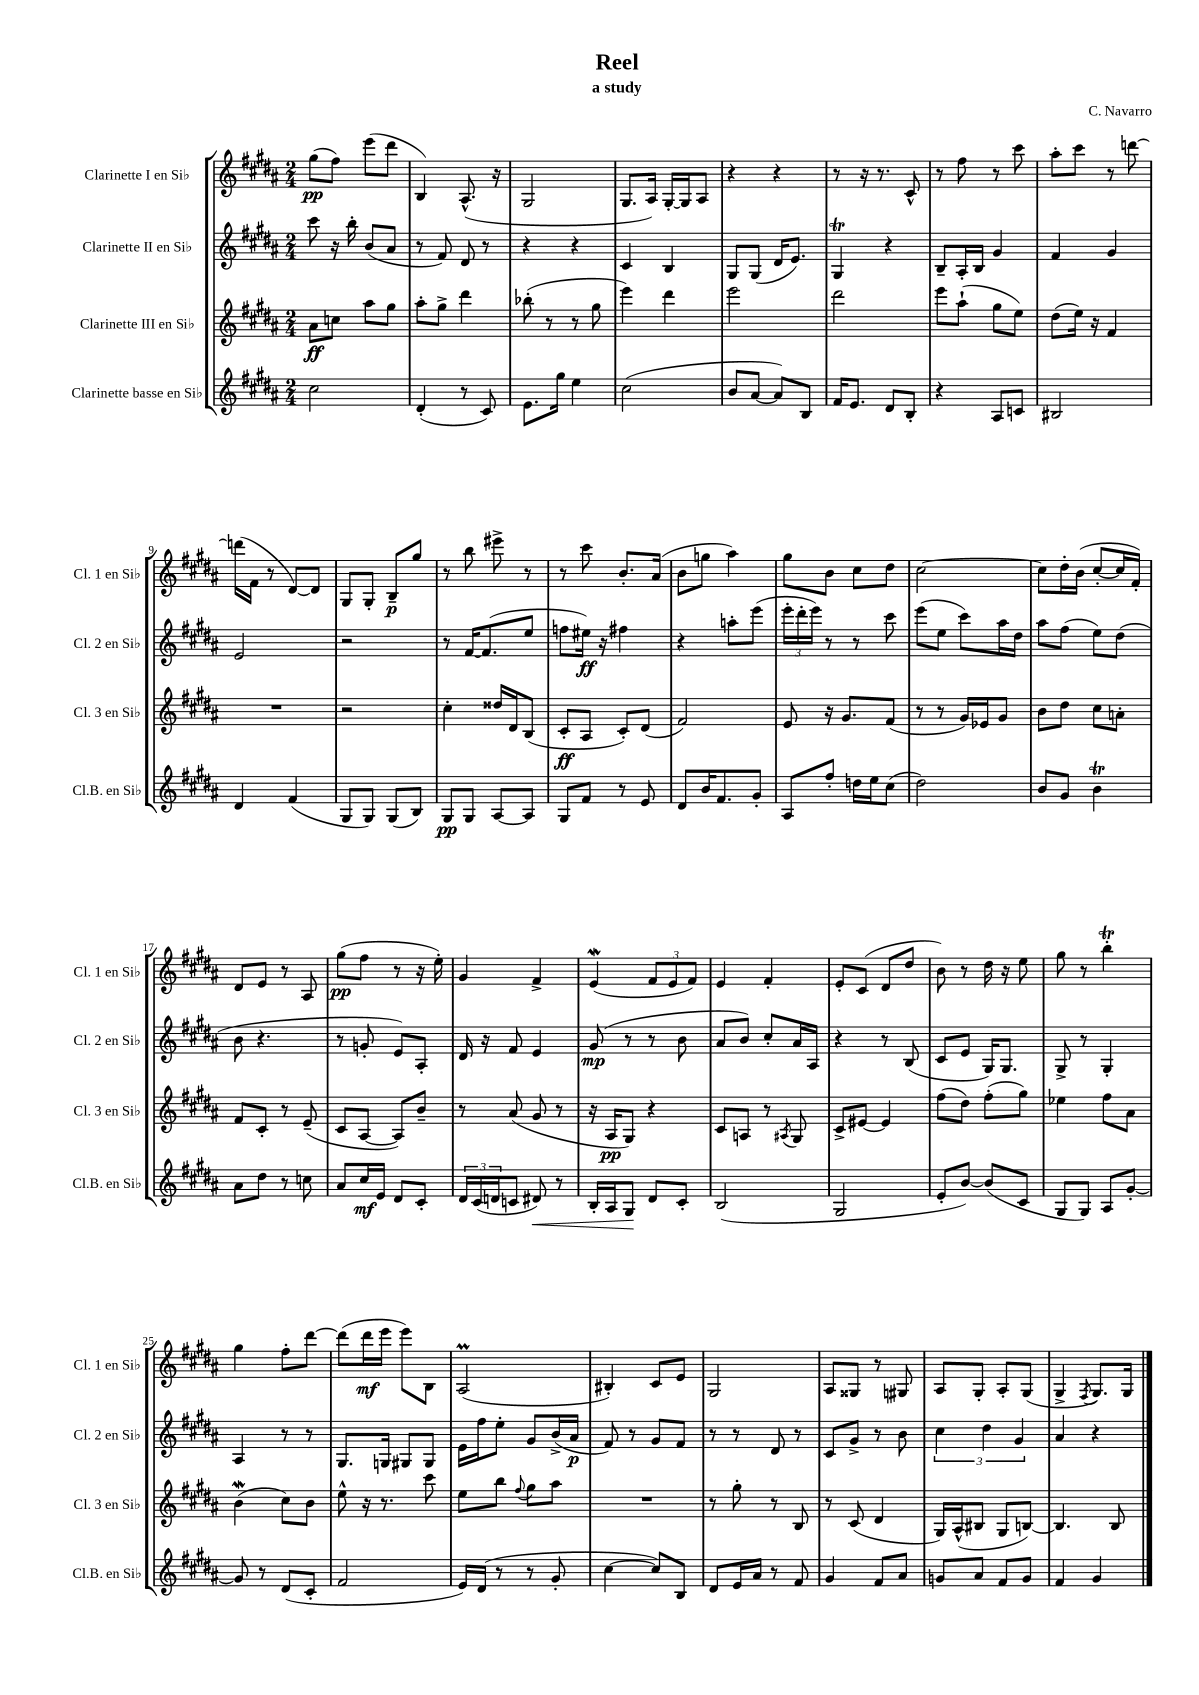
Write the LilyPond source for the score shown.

\header { title = "Reel" composer = "C. Navarro" subtitle = "a study" }
<<
\new StaffGroup <<
\new Staff = "s0" \with { instrumentName = "Clarinette I en Sib" shortInstrumentName = "Cl. 1 en Sib" } {
    \clef treble \key b \major \numericTimeSignature \time 2/4
    gis''8\pp( fis''8) e'''8( dis'''8 |
    b4) ais8.-^( r16 |
    gis2 |
    gis8. ais16) gis16~-. gis16 ais8 |
    r4 r4 |
    r8 r16 r8. cis'8-^ |
    r8 fis''8 r8 cis'''8 |
    ais''8-. cis'''8 r8 d'''8~ |
    d'''16( fis'16 r8 dis'8~) dis'8 |
    gis8 gis8-. b8--\p gis''8 |
    r8 b''8 eis'''8-> r8 |
    r8 cis'''8 b'8.-. ais'16( |
    b'8 g''8 ais''4) |
    gis''8 b'8 cis''8 dis''8 |
    cis''2~ |
    cis''8 dis''16-. b'16( cis''8~-. cis''16 fis'16-.) |
    dis'8 e'8 r8 ais8 |
    gis''8\pp( fis''8 r8 r16 e''16-.) |
    gis'4 fis'4-> |
    e'4\mordent( \tuplet 3/2 { fis'8 e'8 fis'8) } |
    e'4 fis'4-. |
    e'8-. cis'8( dis'8 dis''8 |
    b'8) r8 dis''16 r16 e''8 |
    gis''8 r8 b''4-.\trill |
    gis''4 fis''8-. dis'''8~ |
    dis'''8( dis'''16\mf e'''16 e'''8) b8 |
    ais2\prall( |
    bis4-.) cis'8 e'8 |
    gis2 |
    ais8 gisis8 r8 gis8 |
    ais8 gis8-. ais8-. gis8( |
    gis4-> \acciaccatura { fis8 } gis8.) gis16 \bar "|." |
}
\new Staff = "s1" \with { instrumentName = "Clarinette II en Sib" shortInstrumentName = "Cl. 2 en Sib" } {
    \clef treble \key b \major \numericTimeSignature \time 2/4
    cis'''8 r16 b''16-. b'8( ais'8 |
    r8 fis'8) dis'8 r8 |
    r4 r4 |
    cis'4 b4 |
    gis8 gis8( dis'16 e'8.) |
    gis4\trill r4 |
    b8-- ais16-. b16 gis'4 |
    fis'4 gis'4 |
    e'2 |
    r2 |
    r8 fis'16~ fis'8.( e''8 |
    f''8 eis''16\ff) r16 fis''4 |
    r4 a''8-. e'''8( |
    \tuplet 3/2 { e'''16-. dis'''16-. e'''16) } r8 r8 cis'''8 |
    e'''8( e''8 cis'''8) ais''16 dis''16 |
    ais''8 fis''8( e''8) dis''8( |
    b'8 r4. |
    r8 g'8-. e'8) ais8-. |
    dis'16 r16 fis'8 e'4 |
    gis'8\mp( r8 r8 b'8 |
    ais'8 b'8) cis''8-. ais'16 ais16 |
    r4 r8 b8( |
    cis'8 e'8 gis16) gis8. |
    gis8-> r8 gis4-. |
    ais4 r8 r8 |
    gis8. g16 gis8 gis8 |
    e'16 fis''16 e''8-. gis'8 b'16->( ais'16\p |
    fis'8) r8 gis'8 fis'8 |
    r8 r8 dis'8 r8 |
    cis'8 gis'8-> r8 b'8 |
    \tuplet 3/2 { cis''4 dis''4 gis'4 } |
    ais'4 r4 \bar "|." |
}
\new Staff = "s2" \with { instrumentName = "Clarinette III en Sib" shortInstrumentName = "Cl. 3 en Sib" } {
    \clef treble \key b \major \numericTimeSignature \time 2/4
    ais'8\ff c''8 ais''8 gis''8 |
    ais''8-. gis''8-> dis'''4 |
    bes''8-.( r8 r8 gis''8 |
    e'''4) dis'''4 |
    e'''2 |
    dis'''2 |
    e'''8 ais''8-!( gis''8 e''8) |
    dis''8( e''16) r16 fis'4 |
    R2 |
    r2 |
    cis''4-. disis''16 dis'16 b8( |
    cis'8-.\ff ais8 cis'8-.) dis'8( |
    fis'2) |
    e'8 r16 gis'8. fis'8( |
    r8 r8 gis'16) ees'16 gis'8 |
    b'8 dis''8 cis''8 a'8-. |
    fis'8 cis'8-. r8 e'8--( |
    cis'8 ais8~ ais8) b'8-- |
    r8 ais'8( gis'8 r8 |
    r16 ais16\pp gis8) r4 |
    cis'8 a8 r8 \acciaccatura { ais8 } gis8 |
    cis'8-> eis'8~ eis'4 |
    fis''8( dis''8) fis''8-.( gis''8) |
    ees''4 fis''8 ais'8 |
    b'4\mordent( cis''8) b'8 |
    e''8-^ r16 r8. cis'''8 |
    e''8 b''8 \appoggiatura { fis''8 } gis''8 ais''8 |
    R2 |
    r8 gis''8-. r8 b8 |
    r8 cis'8( dis'4 |
    gis16) ais16-^( bis8 gis8 b8~) |
    b4. b8 \bar "|." |
}
\new Staff = "s3" \with { instrumentName = "Clarinette basse en Sib" shortInstrumentName = "Cl.B. en Sib" } {
    \clef treble \key b \major \numericTimeSignature \time 2/4
    cis''2 |
    dis'4-.( r8 cis'8) |
    e'8. gis''16 e''4 |
    cis''2( |
    b'8 ais'8~ ais'8) b8 |
    fis'16 e'8. dis'8 b8-. |
    r4 ais8 c'8 |
    bis2 |
    dis'4 fis'4( |
    gis8 gis8) gis8( b8) |
    gis8\pp gis8 ais8~ ais8 |
    gis8 fis'8 r8 e'8 |
    dis'8 b'16 fis'8. gis'8-. |
    ais8 fis''8-. d''16 e''16 cis''8( |
    dis''2) |
    b'8 gis'8 b'4\trill |
    ais'8 dis''8 r8 c''8 |
    ais'8 cis''16\mf e'16 dis'8 cis'8-. |
    \tuplet 3/2 { dis'16 cis'16( d'16 } c'8 dis'8\<) r8 |
    b16-. ais16 gis8\! dis'8 cis'8-. |
    b2( |
    gis2 |
    e'8-. b'8~) b'8( cis'8 |
    gis8 gis8) ais8 gis'8~-. |
    gis'8 r8 dis'8( cis'8-. |
    fis'2 |
    e'16) dis'16( r8 r8 gis'8-. |
    cis''4~ cis''8) b8 |
    dis'8 e'16 ais'16 r8 fis'8 |
    gis'4 fis'8 ais'8 |
    g'8 ais'8 fis'8 g'8 |
    fis'4 gis'4 \bar "|." |
}
>>
>>
